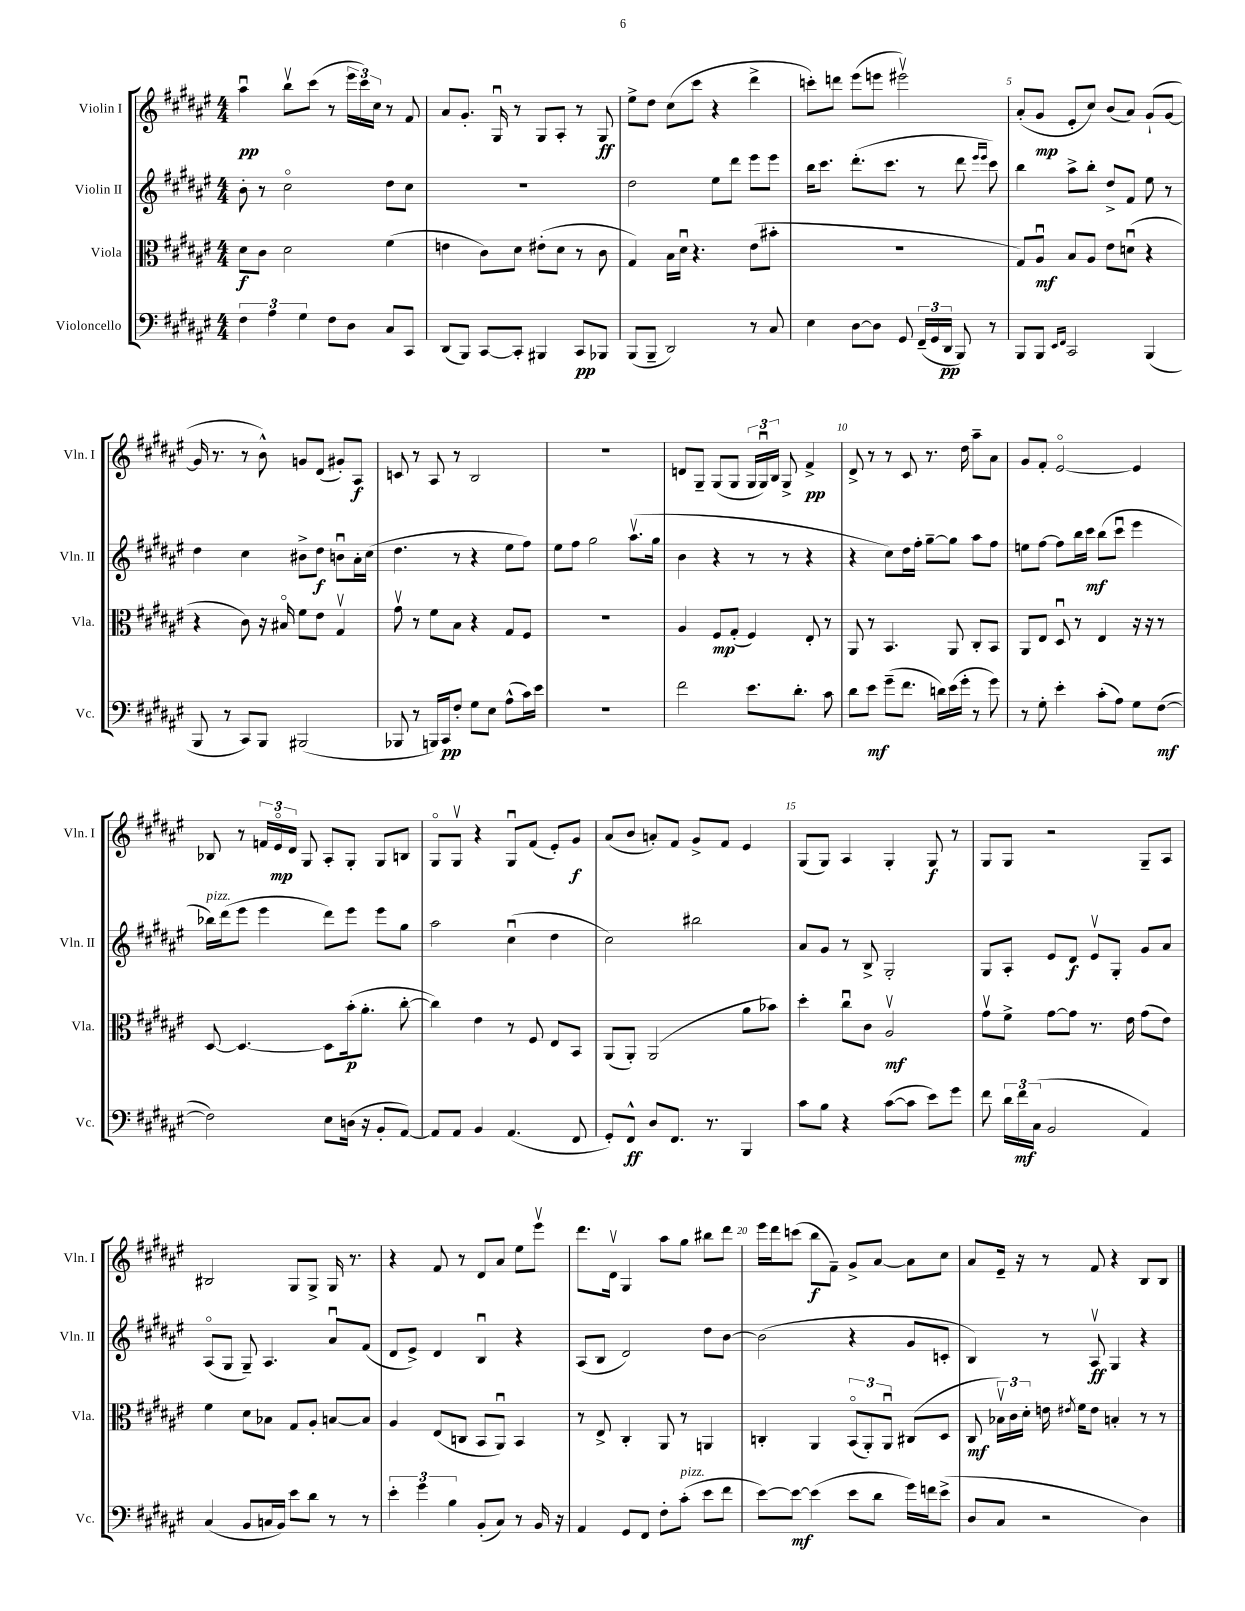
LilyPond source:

<<
\new StaffGroup <<
\new Staff = "s0" \with { instrumentName = "Violin I" shortInstrumentName = "Vln. I" } {
    \clef treble \key fis \major \numericTimeSignature \time 4/4
    \autoBeamOff ais''4\downbow\pp b''8[\upbow cis'''8]( r8 \tuplet 3/2 { eis'''16[ cis'''16) cis''16] } r8 fis'8 |
    ais'8[ gis'8.]-. gis16\downbow r8 gis8[ ais8]-. r8 gis8\ff |
    eis''8[-> dis''8] cis''8[( cis'''8] r4 dis'''4-> |
    c'''8[-.) d'''8] eis'''8[( e'''8] eis'''2\upbow) |
    ais'8[-.( gis'8]\mp eis'8[-. cis''8]) b'8[( ais'8]) gis'8[-!( gis'8]~ |
    gis'16 r8. r8 b'8-^) g'8[ dis'8]( gis'8[-.) ais8]\f |
    c'8 r8 ais8 r8 b2 |
    R1 |
    d'8[ gis8]-- gis8[( gis8] \tuplet 3/2 { gis16[ gis16\downbow) b16] } gis8-> fis'4->\pp |
    dis'8-> r8 r8 cis'8 r8. dis''16 ais''8[-- ais'8] |
    gis'8[ fis'8]-. eis'2~\flageolet eis'4 |
    bes8 r8 \tuplet 3/2 { f'16[ eis'16\flageolet\mp dis'16] } gis8 ais8[-. gis8]-. gis8[ b8] |
    gis8[\flageolet gis8]\upbow r4 gis8[\downbow fis'8]( eis'8[-.) gis'8]\f |
    ais'8[( b'8] a'8[-.) fis'8] gis'8[-> fis'8] eis'4 |
    gis8[( gis8]) ais4 gis4-. gis8\f r8 |
    gis8[ gis8] r2 gis8[-- ais8] |
    bis2 gis8[ gis8]-> gis16 r8. |
    r4 fis'8 r8 dis'8[ ais'8] eis''8[ eis'''8]\upbow |
    dis'''8.[ dis'16]\upbow gis4 ais''8[ gis''8] bis''8[ dis'''8] |
    eis'''16[ dis'''16 c'''8]( b''8[\f fis'8]--) gis'8[-> ais'8]~ ais'8[ cis''8] |
    ais'8[ eis'16]-- r16 r8 fis'8 r4 b8[ b8] \bar "|." |
}
\new Staff = "s1" \with { instrumentName = "Violin II" shortInstrumentName = "Vln. II" } {
    \clef treble \key fis \major \numericTimeSignature \time 4/4
    \autoBeamOff b'8-. r8 cis''2\flageolet dis''8[ cis''8] |
    R1 |
    dis''2 eis''8[ dis'''8] eis'''8[ eis'''8] |
    b''16[ cis'''8.] dis'''8.[-.( cis'''8.] r8 dis'''8 \grace { eis'''16[ eis'''16] } cis'''8) |
    b''4 ais''8[-> b''8]-. dis''8[-> fis'8] eis''8 r8 |
    dis''4 cis''4 bis'8[-> dis''8]\f b'8[\downbow ais'16-. cis''16]( |
    dis''4. r8 r4 eis''8[ fis''8]) |
    eis''8[ fis''8] gis''2 ais''8.[\upbow( gis''16] |
    b'4 r4 r8 r8 r4 |
    r4 cis''8[) dis''16 fis''16]-. gis''8[~-- gis''8] ais''8[ fis''8] |
    e''8[ fis''8]~ fis''8[ b''16 cis'''16]\mf b''8[( cis'''8]\downbow eis'''4 |
    bes''16[^\markup { \italic "pizz." }) dis'''16( eis'''8] eis'''4 dis'''8[) eis'''8] eis'''8[ gis''8] |
    ais''2 cis''4\downbow( dis''4 |
    cis''2) bis''2 |
    ais'8[ gis'8] r8 b8-> gis2-. |
    gis8[ ais8]-. eis'8[ dis'8]\f eis'8[\upbow gis8]-. gis'8[ ais'8] |
    ais8[\flageolet( gis8] gis8--) ais4. ais'8[\downbow fis'8]( |
    dis'8[ eis'8]->) dis'4 b4\downbow r4 |
    ais8[( b8] dis'2) dis''8[ b'8]~ |
    b'2( r4 gis'8[ c'8]-. |
    b4) r8 ais8\upbow\ff gis4 r4 \bar "|." |
}
\new Staff = "s2" \with { instrumentName = "Viola" shortInstrumentName = "Vla." } {
    \clef alto \key fis \major \numericTimeSignature \time 4/4
    \autoBeamOff dis'8[\f cis'8] dis'2 fis'4( |
    e'4 cis'8[) dis'8] eis'8[-.( dis'8] r8 cis'8 |
    gis4) b16[ dis'16]\downbow r4. eis'8[( bis'8]-. |
    r1 |
    gis8[) ais8]\downbow\mf b8[ ais8] eis'8[ d'8]\downbow( r4 |
    r4 cis'8) r16 bis16\flageolet fis'8[ eis'8] gis4\upbow |
    gis'8\upbow r8 fis'8[ b8] r4 gis8[ fis8] |
    R1 |
    ais4 fis8[\mp gis8]-.( fis4) eis8-. r8 |
    ais,8 r8 b,4. ais,8 cis8[-. b,8] |
    ais,8[ eis8] dis8\downbow r8 eis4 r16 r16 r8 |
    dis8~ dis4.~ dis8[ b'16-.\p( ais'8.]-. cis''8~-. |
    cis''4) eis'4 r8 fis8 eis8[ b,8] |
    ais,8[( ais,8]-.) ais,2( ais'8[ bes'8]) |
    dis''4-. cis''8[\downbow cis'8] ais2\upbow\mf |
    gis'8[\upbow fis'8]-> gis'8[~ gis'8] r8. eis'16 gis'8[( eis'8]) |
    fis'4 dis'8[ bes8] gis8[ ais8]-. b8[~ b8] |
    ais4 eis8[( c8] b,8[ ais,8]\downbow) b,4 |
    r8 eis8-> cis4-. ais,8 r8 a,4 |
    c4-. ais,4 \tuplet 3/2 { b,8[\flageolet( ais,8-.) ais,8]\downbow } cis8[( dis8] |
    cis8\mf \tuplet 3/2 { bes16[\upbow) cis'16 dis'16]-. } e'16 \acciaccatura { eis'8 } fis'16[ eis'8] b4-. r8 r8 \bar "|." |
}
\new Staff = "s3" \with { instrumentName = "Violoncello" shortInstrumentName = "Vc." } {
    \clef bass \key fis \major \numericTimeSignature \time 4/4
    \autoBeamOff \tuplet 3/2 { fis4 ais4 gis4 } fis8[ dis8] cis8[ cis,8] |
    dis,8[( b,,8]) cis,8[~ cis,8]-. bis,,4 cis,8[\pp bes,,8] |
    b,,8[( b,,8]-- dis,2) r8 cis8 |
    eis4 dis8[~ dis8] gis,8 \tuplet 3/2 { fis,16[--( gis,16 dis,16]\pp } b,,8) r8 |
    b,,8[ b,,8] \grace { eis,16[ fis,16] } cis,2 b,,4( |
    b,,8 r8 cis,8[) b,,8] bis,,2( |
    bes,,8 r8 b,,16[) cis,16\pp fis8]-. gis8[ eis8] ais8[-^( cis'16) eis'16] |
    R1 |
    fis'2 eis'8.[ dis'8.]-. cis'8 |
    dis'8[ eis'8]\mf gis'8[--( fis'8.] d'16[) eis'16( gis'16]-. r8 gis'8) |
    r8 gis8-. eis'4-. cis'8[-.( ais8]) gis8[ fis8]~\mf( |
    fis2) eis8[ d16]( r16 b,8[-. ais,8]~) |
    ais,8[ ais,8] b,4 ais,4.( fis,8 |
    gis,8[-.) fis,8]-^\ff dis8[ fis,8.] r8. b,,4 |
    cis'8[ b8] r4 cis'8[~( cis'8] eis'8[) gis'8] |
    fis'8 \tuplet 3/2 { dis'16[ fis'16\mf cis16]( } b,2 ais,4) |
    cis4( b,8[ c16 b,16]) eis'8[ dis'8] r8 r8 |
    \tuplet 3/2 { eis'4-. gis'4 b4 } b,8[-.( cis8]) r8 b,16 r16 |
    ais,4 gis,8[ fis,8] fis8[-. cis'8]-.^\markup { \italic "pizz." }( eis'8[ fis'8] |
    eis'8[~) eis'8]~\mf eis'4( eis'8[ dis'8] gis'16[) f'16 eis'8]->( |
    dis8[ cis8] r2 dis4) \bar "|." |
}
>>
>>
\layout { \context { \Score \override BarNumber.break-visibility = ##(#f #t #t) barNumberVisibility = #(every-nth-bar-number-visible 5) } }
